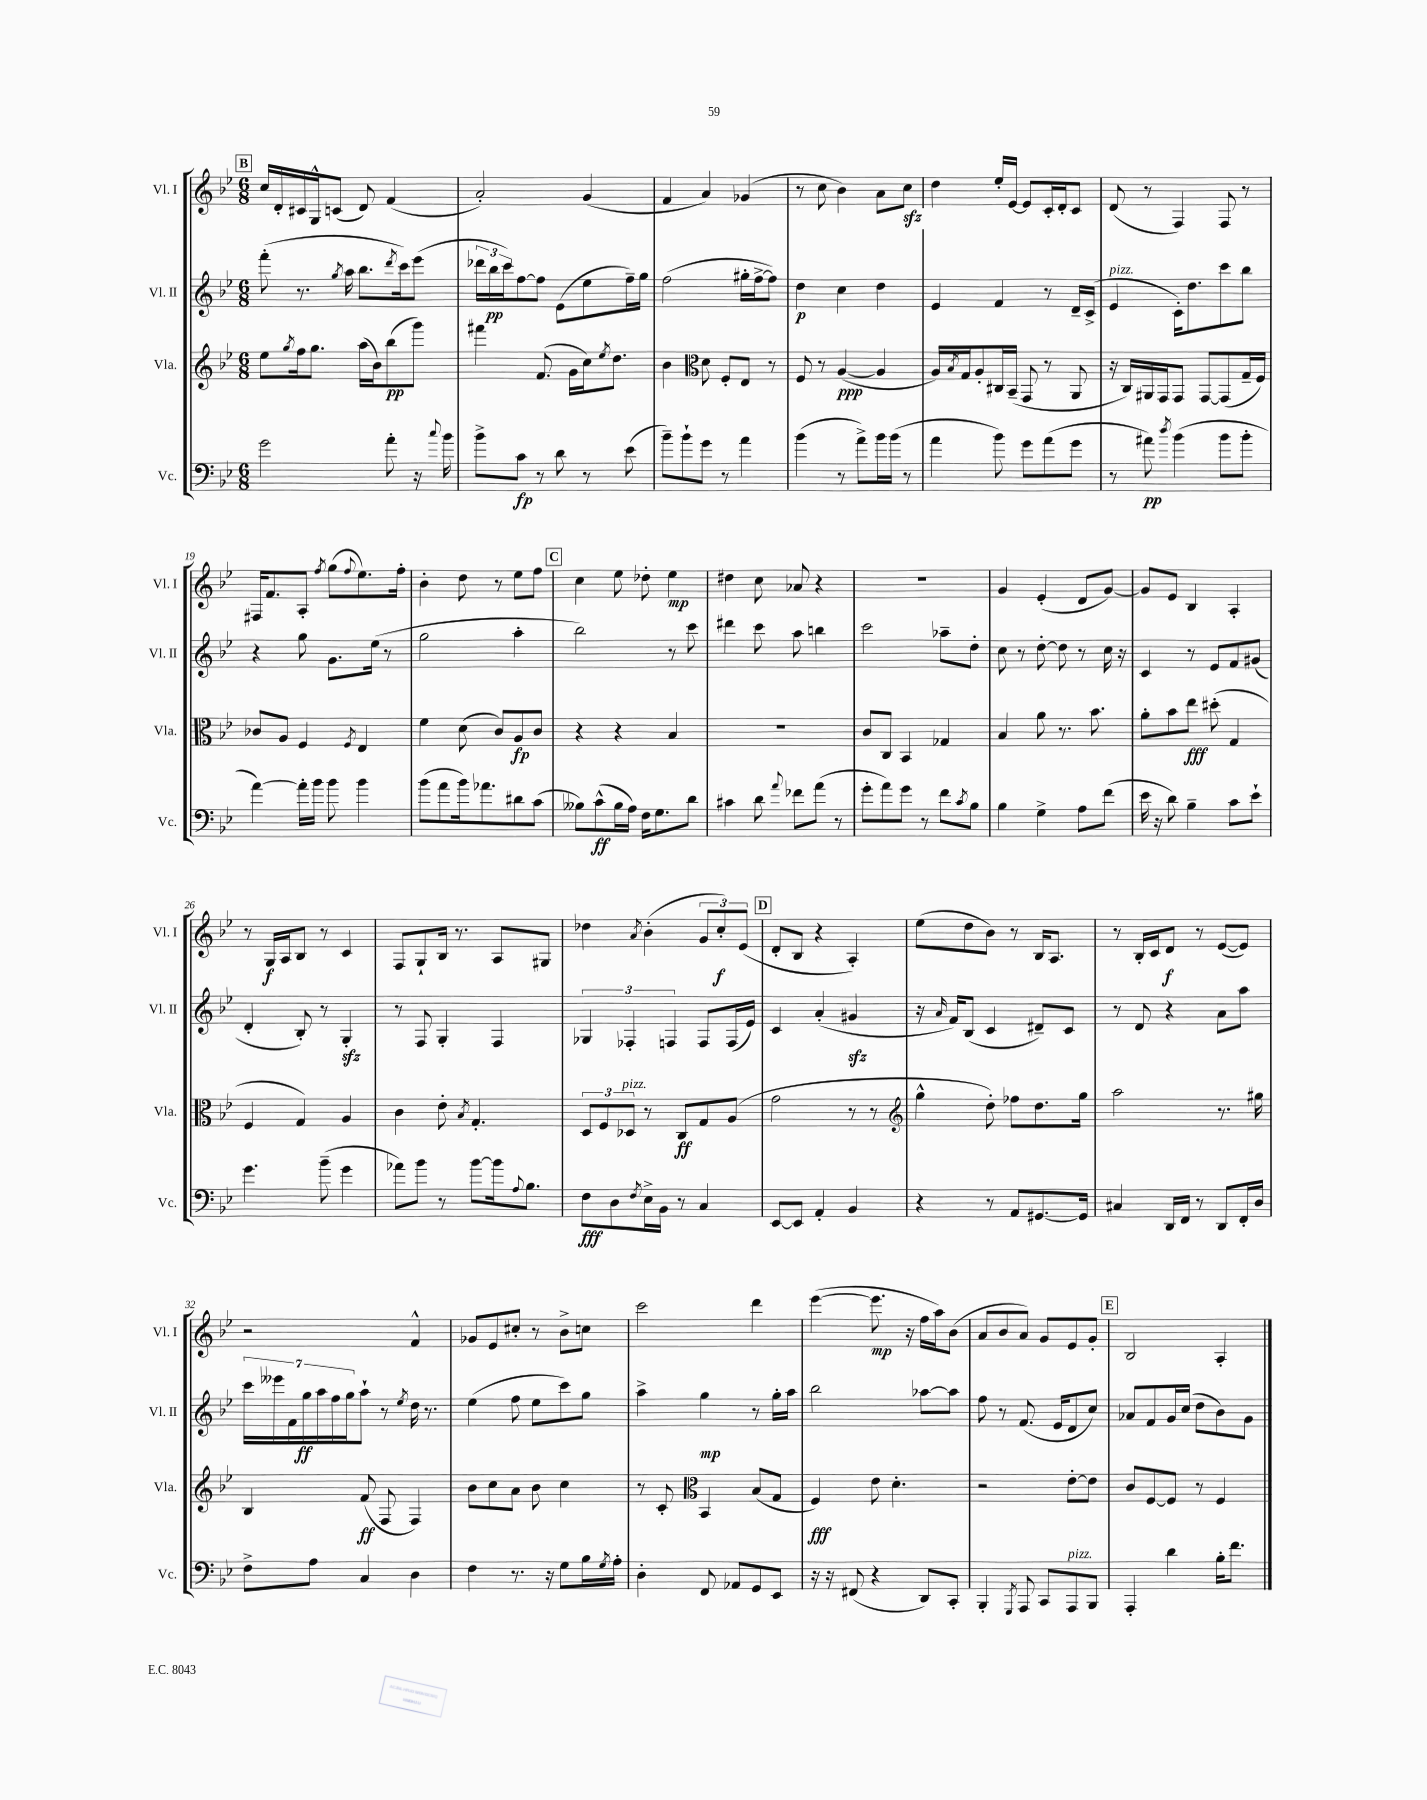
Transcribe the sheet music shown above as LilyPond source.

<<
\new StaffGroup <<
\new Staff = "s0" \with { instrumentName = "Vl. I" shortInstrumentName = "Vl. I" } {
    \clef treble \key bes \major \numericTimeSignature \time 6/8
    \mark \markup { \box "B" } c''16 d'16-. cis'16 g16-^ c'8( d'8) f'4( |
    a'2-.) g'4( |
    f'4 a'4) ges'4( |
    r8 c''8 bes'4) a'8 c''8\sfz |
    d''4 ees''16-. ees'16~ ees'8 c'16-. d'16-. c'8 |
    d'8( r8 f4) f8 r8 |
    fis16 f'8. a8-. \acciaccatura { f''8 } g''8( \appoggiatura { f''8 } ees''8.) f''16-. |
    bes'4-. d''8 r8 ees''8 f''8 |
    \mark \markup { \box "C" } c''4 ees''8 des''8-. ees''4\mp |
    dis''4 c''8 aes'8 r4 |
    r2. |
    g'4 ees'4-.( d'8 g'8~) |
    g'8 ees'8 bes4 a4-. |
    r8 g16\f a16 bes8 r8 c'4 |
    f8 g8-! bes16 r8. a8 gis8 |
    des''4 \acciaccatura { a'8 } bes'4-.( \tuplet 3/2 { g'8 c''8-.\f) ees'8( } |
    \mark \markup { \box "D" } d'8-. bes8 r4 a4-.) |
    ees''8( d''8 bes'8) r8 bes16 a8. |
    r8 bes16-. c'16 d'8\f r8 ees'8~( ees'8) |
    r2 f'4-^ |
    ges'8 ees'8 cis''8-. r8 bes'8-> c''8 |
    c'''2 d'''4 |
    ees'''4~( ees'''8.\mp r16 f''16 a''16) bes'8( |
    a'8 bes'8 a'8) g'8 ees'8 g'8-. |
    \mark \markup { \box "E" } bes2 a4-. \bar "|." |
}
\new Staff = "s1" \with { instrumentName = "Vl. II" shortInstrumentName = "Vl. II" } {
    \clef treble \key bes \major \numericTimeSignature \time 6/8
    \mark \markup { \box "B" } f'''8-.( r8. \acciaccatura { g''8 } a''16 bes''8. \acciaccatura { d'''8 } c'''16) ees'''8( |
    \tuplet 3/2 { des'''16 bes''16\pp c'''16) } f''8~ f''8 ees'8( ees''8 f''16--) g''16 |
    f''2( gis''16-. f''16~-> f''8) |
    d''4\p c''4 d''4 |
    ees'4 f'4 r8 d'16-- c'16->( |
    ees'4^\markup { \italic "pizz." } c'16-.) d''8. c'''8 bes''8 |
    r4 g''8 g'8. ees''16( r8 |
    g''2 a''4-. |
    \mark \markup { \box "C" } bes''2) r8 c'''8 |
    dis'''4 c'''8 a''8 b''4 |
    c'''2 aes''8-- d''8-. |
    c''8 r8 d''8~-. d''8 r8 c''16 r16 |
    c'4 r8 ees'8 f'8 gis'8( |
    d'4-. bes8-.) r8 g4-.\sfz |
    r8 f8 g4-. f4 |
    \tuplet 3/2 { ges4 fes4-. f4 } f8 f16( ees'16) |
    \mark \markup { \box "D" } c'4 a'4-.( gis'4\sfz |
    r16 \grace { a'16 } f'16) bes8( c'4 dis'8--) c'8 |
    r8 d'8 r4 a'8 a''8 |
    \tuplet 7/4 { c'''16 eeses'''16 f'16 g''16\ff a''16 f''16 g''16 } a''8-! r8 \acciaccatura { ees''8 } d''16 r8. |
    ees''4( f''8 ees''8 c'''8) g''8 |
    a''4-> g''4\mp r8 g''16-. a''16 |
    bes''2 aes''8~ aes''8 |
    f''8 r8 f'8.( ees'16 d'8 c''8) |
    \mark \markup { \box "E" } aes'8 f'8 g'16 c''16( d''8 bes'8) g'8 \bar "|." |
}
\new Staff = "s2" \with { instrumentName = "Vla." shortInstrumentName = "Vla." } {
    \clef treble \key bes \major \numericTimeSignature \time 6/8
    \mark \markup { \box "B" } ees''8 \acciaccatura { g''8 } f''16 g''8. a''16( bes'16) bes''8\pp( g'''8) |
    fis'''4 f'8.( g'16 c''16) \acciaccatura { ees''8 } d''8. |
    bes'4 \clef alto d'8 f8-. ees8 r8 |
    f8 r8 a4~\ppp( a4 |
    a16) \acciaccatura { bes8 } g16 a8-. cis16 bes,16--( g,8 r8 a,8 |
    r16 c16) ais,16 g,16 g,8 g,8~ g,8( g16-- f16) |
    ces'8 a8 f4 \acciaccatura { f8 } ees4 |
    f'4 d'8( c'8) a8\fp c'8 |
    \mark \markup { \box "C" } r4 r4 bes4 |
    R2. |
    c'8 c8 bes,4 ges4 |
    bes4 a'8 r8. bes'8. |
    a'8-. bes'8 ees''8\fff dis''8-.( g4 |
    f4 g4) a4 |
    c'4 ees'8-. \acciaccatura { bes8 } g4.-. |
    \tuplet 3/2 { d8 f8 des8^\markup { \italic "pizz." } } r8 c8\ff g8 a8( |
    \mark \markup { \box "D" } g'2 r8 r8 |
    \clef treble g''4-^ d''8-.) fes''8 d''8. g''16 |
    a''2 r8. gis''16 |
    bes4 f'8\ff( f8 f4) |
    bes'8 c''8 a'8 bes'8 c''4 |
    r8 c'8-. \clef alto bes,4 bes8( g8 |
    f4\fff) ees'8 d'4.-. |
    r2 ees'8~-. ees'8 |
    \mark \markup { \box "E" } c'8 f8~ f8 r8 f4 \bar "|." |
}
\new Staff = "s3" \with { instrumentName = "Vc." shortInstrumentName = "Vc." } {
    \clef bass \key bes \major \numericTimeSignature \time 6/8
    \mark \markup { \box "B" } g'2 a'8-. r16 \appoggiatura { c''8 } bes'16 |
    bes'8-> c'8\fp r8 d'8 r8 ees'8( |
    bes'8--) bes'8-! g'8 r8 a'4 |
    bes'4( r8 a'8->) bes'16 bes'16( r8 |
    a'4 bes'8) g'8 a'8( g'8 |
    r8 ais'8\pp) \acciaccatura { d''8 } bes'4( bes'8 bes'8-. |
    a'4~) a'16-. bes'16 bes'8 bes'4 |
    bes'8( a'8 bes'16) aes'8. dis'8 c'8( |
    \mark \markup { \box "C" } beses8) c'8-^\ff( beses16 a16) f16 g8. d'8 |
    cis'4 d'8 \appoggiatura { a'8 } fes'8 a'8( r8 |
    g'8-. a'8) g'8 r8 f'8 \acciaccatura { c'8 } bes8 |
    bes4 g4-> a8 f'8( |
    ees'16 r16 d'8) bes4-- c'8 ees'8-! |
    g'4. bes'8--( g'4 |
    aes'8) bes'8 r8 bes'8~ bes'16 \appoggiatura { a8 } bes8. |
    f8\fff d8 \acciaccatura { f8 } ees16-> bes,16 r8 c4 |
    \mark \markup { \box "D" } ees,8~ ees,8 a,4-. bes,4 |
    r4 r8 a,8 gis,8.~ gis,16 |
    cis4 d,16 f,16 r8 d,8 f,16-. d16 |
    f8-> a8 c4 d4 |
    f4 r8. r16 g8 bes16 \acciaccatura { g8 } a16-. |
    d4-. f,8 aes,8 g,8 ees,8 |
    r16 r16 fis,8( r4 d,8) c,8-. |
    bes,,4-. \acciaccatura { g,,8 } a,,8 c,8 a,,8^\markup { \italic "pizz." } bes,,8 |
    \mark \markup { \box "E" } a,,4-. d'4 bes16-. f'8. \bar "|." |
}
>>
>>
\layout { \context { \Score currentBarNumber = #13 } }
